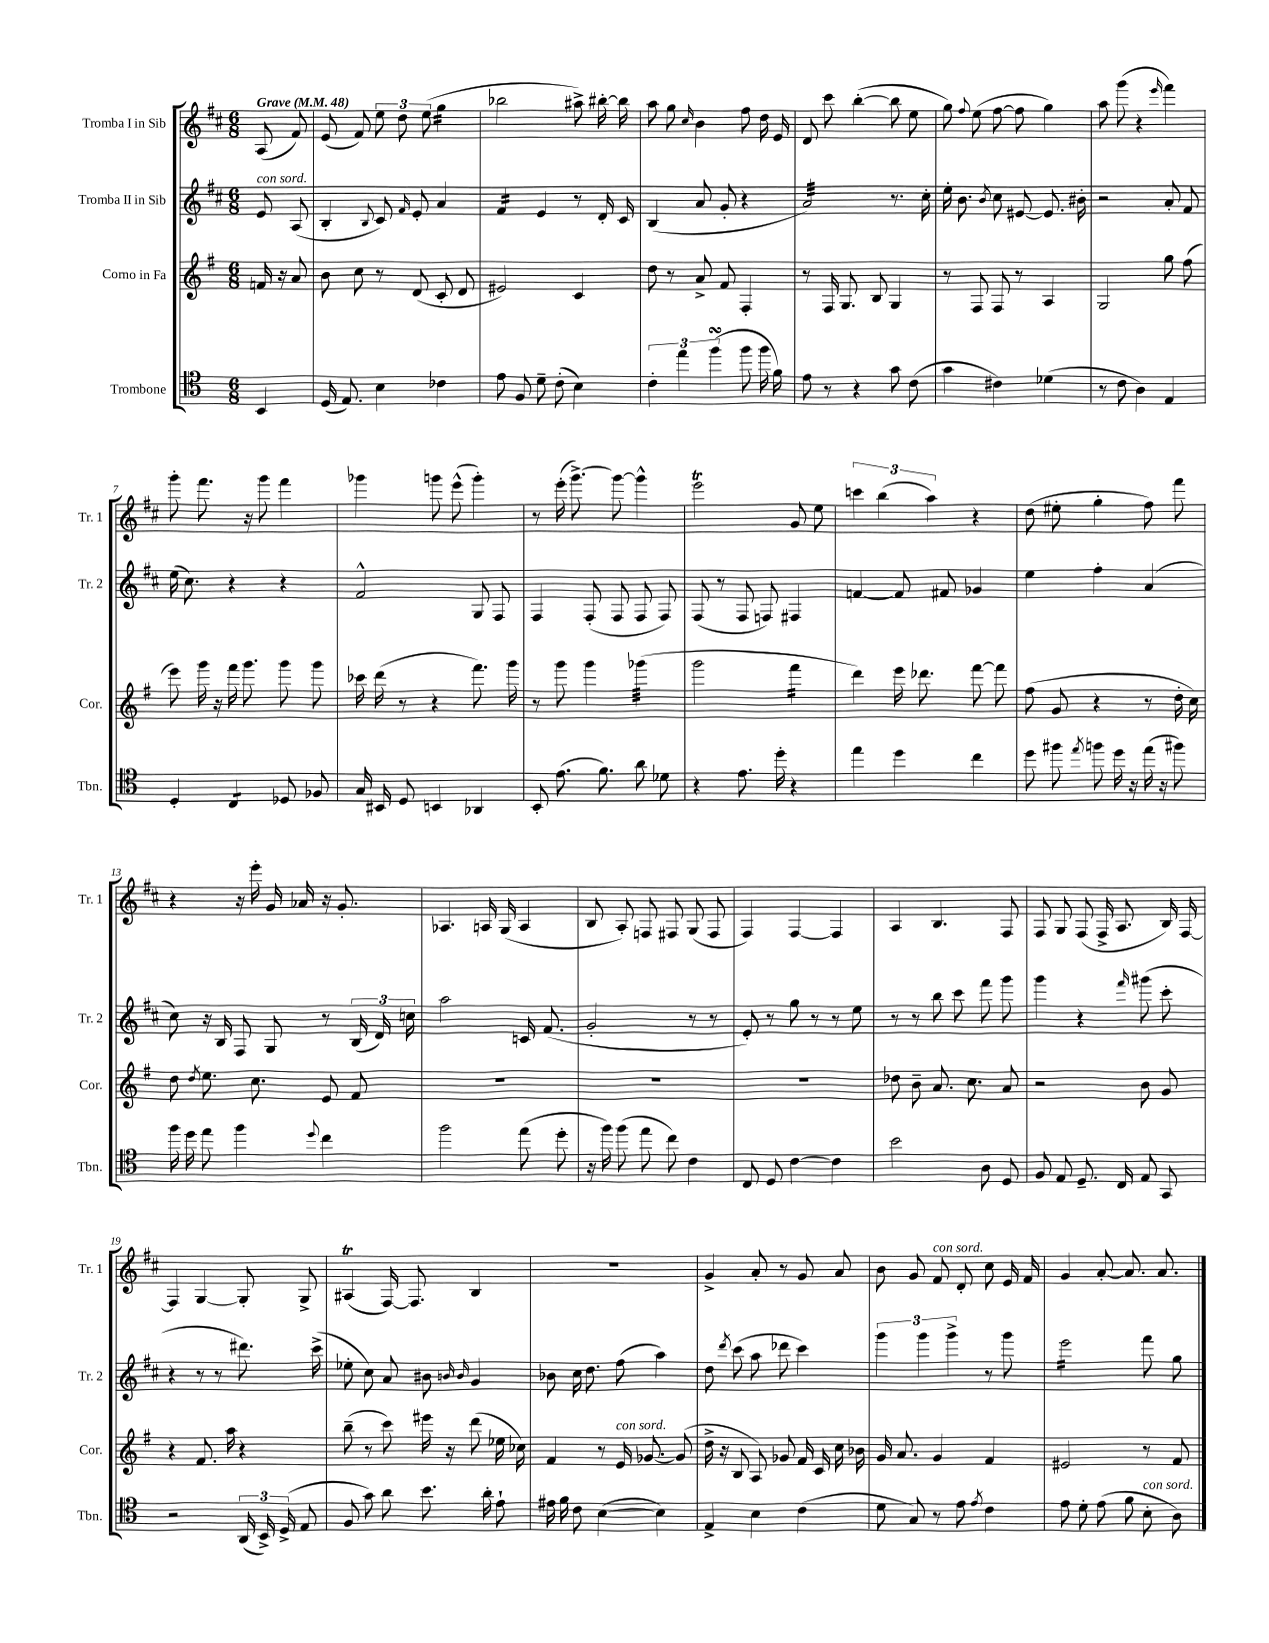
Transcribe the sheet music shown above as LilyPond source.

<<
\new StaffGroup <<
\new Staff = "s0" \with { instrumentName = "Tromba I in Sib" shortInstrumentName = "Tr. 1" } {
    \clef treble \key d \major \numericTimeSignature \time 6/8 \partial 4 \tempo "Grave" 4 = 48
    \autoBeamOff a8( fis'8) |
    e'8( fis'8) \tuplet 3/2 { e''8 d''8 e''8( } g''4:16 |
    bes''2 ais''8->) bis''16~-. bis''16 |
    a''8 g''8 \grace { cis''16 } b'4 fis''8 d''16 e'16 |
    d'8 cis'''8 b''4~-.( b''8 e''8 |
    g''8) \appoggiatura { fis''8 } e''8( fis''8~ fis''8 g''4) |
    a''8 g'''8( r4 \grace { e'''16 } fis'''4) |
    g'''8-. fis'''8. r16 g'''8 fis'''4 |
    ges'''4 g'''8 e'''8-^( g'''4-.) |
    r8 e'''16-.( g'''8.~->) g'''8~ g'''4-^ |
    e'''2\trill g'8 e''8 |
    \tuplet 3/2 { c'''4 b''4( a''4) } r4 |
    d''8( eis''8-. g''4-. fis''8) fis'''8 |
    r4 r16 e'''16-. g'16 aes'16 r16 g'8.-. |
    aes4. a16 g16( a4 |
    b8 a8-.) f8 fis8 g8( fis8 |
    fis4) fis4~ fis4 |
    a4 b4. fis8 |
    fis8 g8 fis8( fis16-> a8. b16) fis16~ |
    fis4 g4~ g8-. g8-> |
    ais4\trill( fis16~) fis8. b4 |
    R2. |
    g'4-> a'8-. r8 g'8 a'8 |
    b'8 g'8 fis'8^\markup { \italic "con sord." } d'8-. cis''8 e'16 fis'16 |
    g'4 a'8~-. a'8. a'8. \bar "|." |
}
\new Staff = "s1" \with { instrumentName = "Tromba II in Sib" shortInstrumentName = "Tr. 2" } {
    \clef treble \key d \major \numericTimeSignature \time 6/8 \partial 4
    \autoBeamOff e'8^\markup { \italic "con sord." } a8( |
    b4-. \appoggiatura { b8 } cis'8) \grace { fis'16 } e'8-. a'4 |
    fis'4:16 e'4 r8 d'16-. cis'16 |
    b4( a'8 g'8-. r4 |
    a'2:32) r8. cis''16-. |
    e''16-. b'8. \acciaccatura { b'8 } cis''8 eis'8~ eis'8. bis'16-. |
    r2 a'8-. fis'8 |
    e''16( cis''8.) r4 r4 |
    fis'2-^ g8 fis8 |
    fis4 fis8-.( fis8 fis8 fis8) |
    fis8( r8 fis8 f8) fis4 |
    f'4~ f'8 fis'8 ges'4 |
    e''4 fis''4-. a'4( |
    cis''8) r16 b16 fis8 g8 r8 \tuplet 3/2 { b16( d'16) c''16 } |
    a''2 c'16 fis'8.( |
    g'2-. r8 r8 |
    e'8-.) r8 g''8 r8 r8 e''8 |
    r8 r8 b''8 cis'''8 fis'''8 g'''8 |
    g'''4 r4 \grace { fis'''16 } gis'''8( cis'''8-. |
    r4 r8 r8 dis'''8.) cis'''16->( |
    ees''8-. cis''8) a'8 bis'8 \grace { b'16 b'16 } g'4 |
    bes'8 cis''16 d''8. fis''8( a''4) |
    d''8 \acciaccatura { d'''8 } cis'''8( a''8 des'''8 cis'''4) |
    \tuplet 3/2 { g'''4 g'''4 g'''4-> } r8 g'''8 |
    e'''2:16 fis'''8 g''8 \bar "|." |
}
\new Staff = "s2" \with { instrumentName = "Corno in Fa" shortInstrumentName = "Cor." } {
    \clef treble \key g \major \numericTimeSignature \time 6/8 \partial 4
    \autoBeamOff f'16 r16 a'8 |
    b'8 c''8 r8 d'8( c'8-. d'8 |
    eis'2) c'4 |
    d''8 r8 a'8-> fis'8 fis4-. |
    r8 fis16 g8. b8 g4 |
    r8 fis8 fis8 r8 a4 |
    g2 g''8 fis''8( |
    e'''8) g'''16 r16 fis'''16 g'''8. g'''8 g'''8 |
    ces'''16 d'''16( r8 r4 fis'''8.) g'''16 |
    r8 g'''8 g'''4 ges'''4:32( |
    g'''2 fis'''4:16 |
    d'''4) e'''16 des'''8. fis'''8~ fis'''8 |
    fis''8( g'8 r4 r8 d''16-. c''16) |
    d''8 \acciaccatura { d''8 } e''8. c''8. e'8 fis'8 |
    R2. |
    R2. |
    R2. |
    des''8 b'8-- a'8. c''8. a'8 |
    r2 b'8 g'8 |
    r4 fis'8. a''16 r4 |
    b''8--( r8 c'''8) eis'''16 r16 d'''8( ees''16 ces''16) |
    fis'4 r8 e'16^\markup { \italic "con sord." } ges'8.~ ges'8( |
    d''16-> r16 b8 a8) ges'8 fis'16 c'16 c''16 bes'16 |
    g'16 a'8. g'4 fis'4 |
    eis'2 r8 fis'8 \bar "|." |
}
\new Staff = "s3" \with { instrumentName = "Trombone" shortInstrumentName = "Tbn." } {
    \clef tenor \key c \major \numericTimeSignature \time 6/8 \partial 4
    \autoBeamOff b,4 |
    d16( e8.) b4 ces'4 |
    e'8 f8 d'8-- c'8-.( b4) |
    \tuplet 3/2 { c'4-. e''4 f''4\turn( } f''8 f''16 f'16) |
    e'8 r8 r4 g'8 c'8( |
    g'4 cis'4) des'4( |
    r8 c'8 a4) e4 |
    d4-. c4:8 des8 fes8 |
    g16 bis,16 d8 b,4 aes,4 |
    b,8-. e'8.( f'8.) a'8 des'8 |
    r4 e'8. d''16-. r4 |
    e''4 d''4 c''4 |
    d''8 fis''8 \acciaccatura { e''8 } f''8 d''16 r16 e''16( r16 fis''8) |
    f''16 d''16 e''8 f''4 \appoggiatura { d''8 } c''4 |
    f''2 e''8( d''8-. |
    r16 f''16) f''8( e''8 c''8) c'4 |
    c8 d8 c'4~ c'4 |
    b'2 a8 d8 |
    f8 e8 d8.-- c16 e8 g,8 |
    r2 \tuplet 3/2 { a,16( b,16->) d16->( } e8 |
    f8 g'8) a'8 b'8. a'16-. e'8-! |
    eis'16 f'16 c'8 b4~( b4) |
    e4-> b4 c'4( |
    d'8 g8) r8 e'8 \acciaccatura { e'8 } c'4 |
    e'8 d'8-. e'8( f'8 b8-.^\markup { \italic "con sord." } a8) \bar "|." |
}
>>
>>
